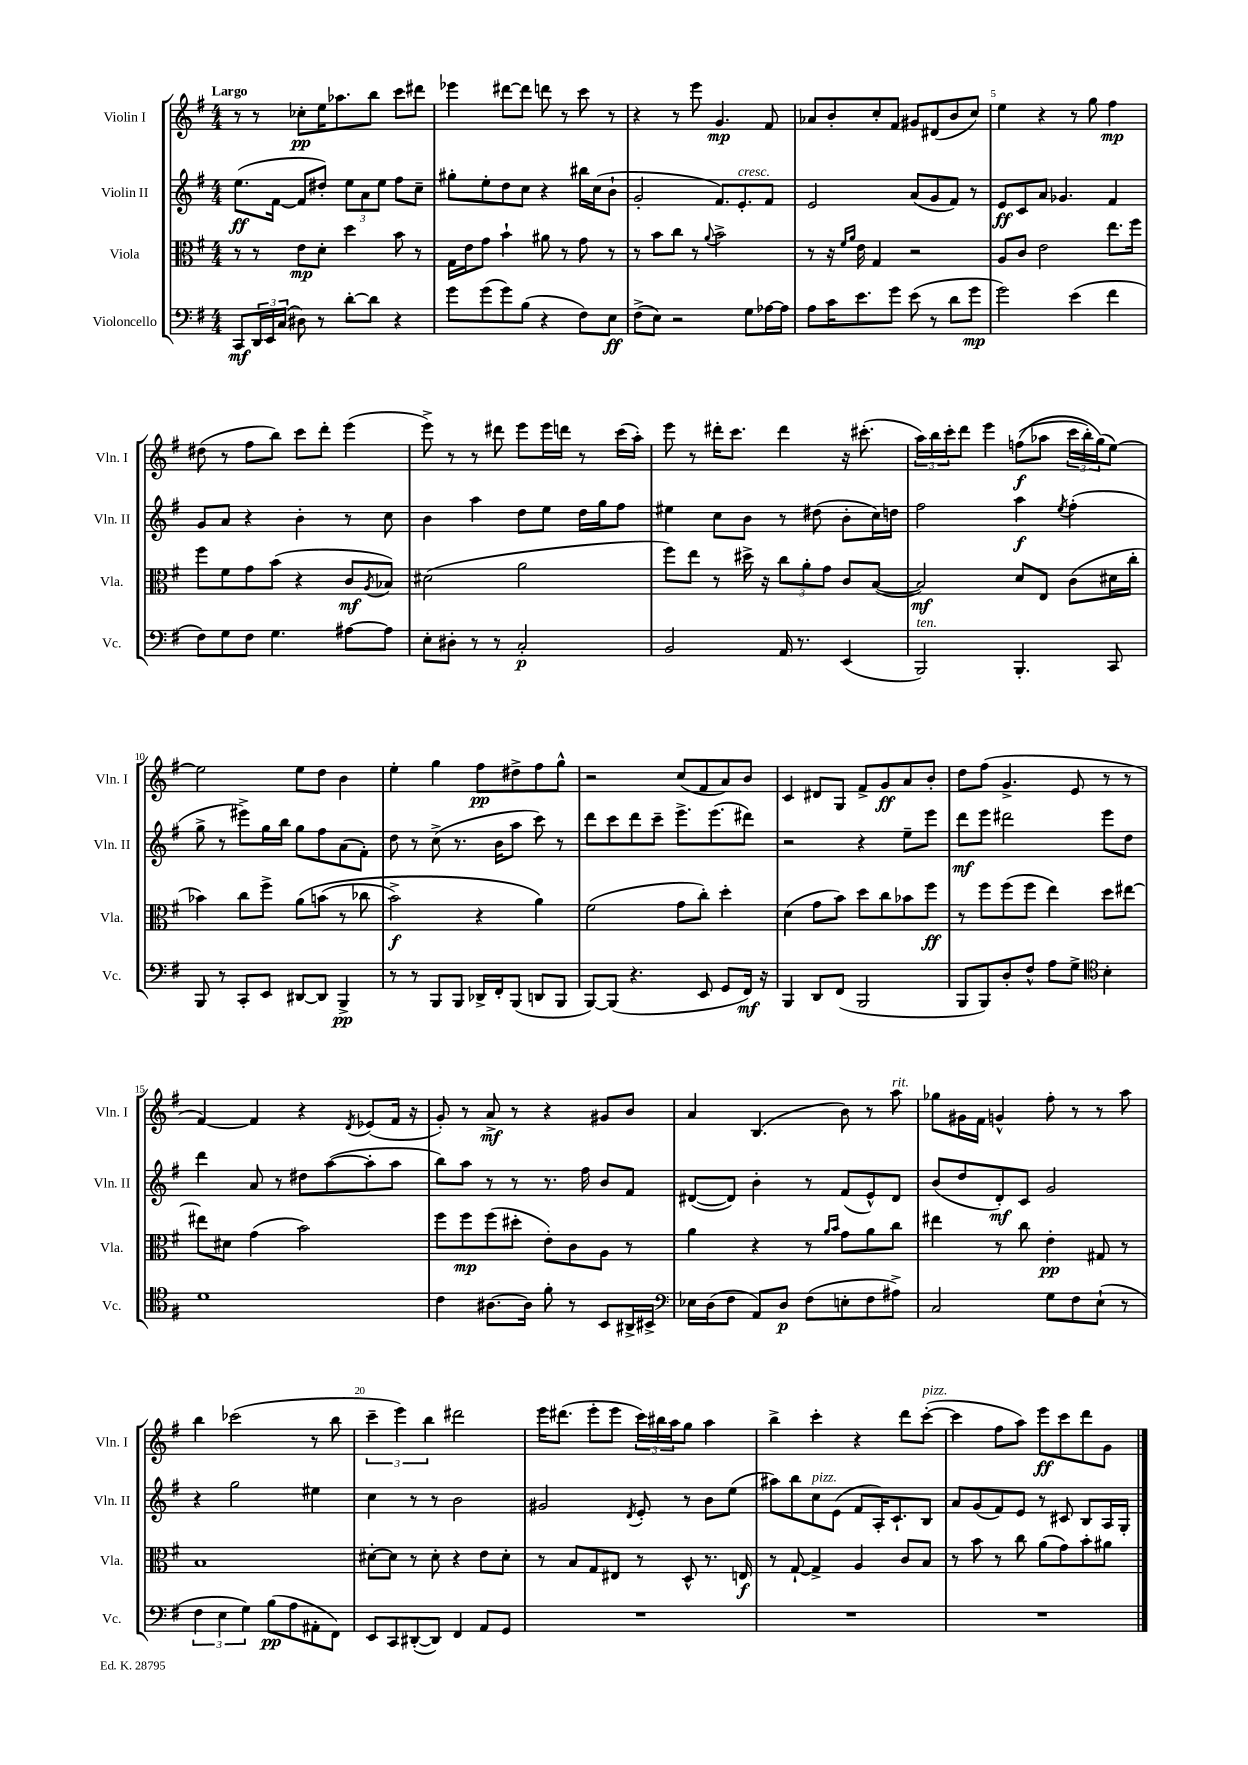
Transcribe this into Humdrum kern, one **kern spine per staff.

**kern	**kern	**kern	**kern
*staff4	*staff3	*staff2	*staff1
*clefF4	*clefC3	*clefG2	*clefG2
*k[f#]	*k[f#]	*k[f#]	*k[f#]
*M4/4	*M4/4	*M4/4	*M4/4
8CC	8r	(8.ee	8r
24DD	8r	.	8r
24EE	.	.	.
.	.	[16f#	.
(24C	.	.	.
8D#)	8e	8f#]	8cc-'
8r	8d'	8dd#')	16ee
.	.	.	8.aa-
[8d'	4dd	12ee	.
.	.	12a	.
8d]	.	.	8bb
.	.	12ee	.
4r	8b	8ff#	8ccc
.	8r	8cc~	8ddd#
=	=	=	=
8g	16G	8gg#'	4eee-
.	16e	.	.
(8g	8g	8ee'	.
8g)	4b`	8dd	[8ddd#
(8B	.	8cc	8ddd#]
4r	8a#	4r	8ddd
.	8r	.	8r
8F#)	8g	16bb#	8ccc
.	.	(16cc	.
8E	8r	8b`	8r
=	=	=	=
(8F#^	8r	2g'	4r
8E)	8b	.	.
2r	8cc	.	8r
.	8r	.	8eee
.	8qqa	.	.
.	2b^	8.f#)	4.g
.	.	8.e'	.
8G	.	.	.
[16A-	.	8f#	8f#
16A-]	.	.	.
=	=	=	=
8A	8r	2e	8a-
16c	16r	.	8b'
.	16qqf#	.	.
.	16qqa	.	.
8.e	16e	.	.
.	4G	.	8cc'
8g	.	.	8f#
(8e	2r	(8a	8g#
8r	.	8g	(8d#
8d	.	8f#)	8b
8g	.	8r	8cc)
=	=	=	=
2g)	8A	8e	4ee
.	8c	8c	.
.	2e	8a	4r
.	.	4.g-	.
(4e	.	.	8r
.	.	.	8gg
4f#	8.ee	4f#	4ff#
.	16ff#	.	.
=	=	=	=
8F#)	8ff#	8g	(8dd#
8G	8f#	8a	8r
8F#	8g	4r	8ff#
4.G	(8b	.	8bb)
.	4r	4b'	8ccc
.	.	.	8ddd'
[8A#	8c	8r	(4eee
.	8qA	.	.
8A#]	8B-)	8cc	.
=	=	=	=
8E'	(2d#	4b	8eee^)
8D#'	.	.	8r
8r	.	4aa	8r
8r	.	.	8ddd#
2C'	2a	8dd	8eee
.	.	8ee	16eee
.	.	.	16ddd
.	.	16dd	8r
.	.	16gg	.
.	.	8ff#	(16ccc
.	.	.	16aa')
=	=	=	=
2BB	8ff#)	4ee#	8eee
.	8ee	.	8r
.	8r	8cc	16ddd#'
.	.	.	8.ccc
.	16dd#^	8b	.
.	16r	.	.
16AA	12cc	8r	4ddd#
8.r	.	.	.
.	12a'	.	.
.	.	(8dd#	.
.	12g	.	.
(4EE	8c	8b'	16r
.	.	.	(8.ccc#'
.	([8B	16cc)	.
.	.	16dd	.
=	=	=	=
2BBB)	2B])	2ff#	24aa)
.	.	.	24bb
.	.	.	24ccc'
.	.	.	8ddd
.	.	.	4eee
4.BBB'	8d	4aa	&((8ff
.	8E	.	8aa-
.	.	8qee	.
.	(8c	(4ff#'	24ccc
.	.	.	24bb')
.	.	.	(24gg&)
8CC	16d#	.	[8ee)
.	16cc'	.	.
=	=	=	=
8BBB	4b-)	8gg^	2ee]
8r	.	8r	.
8CC'	8cc	8eee#^)	.
8EE	8ff#^	16gg	.
.	.	16bb	.
[8DD#	&(8a	8gg	8ee
8DD#]	(8b	8ff#	8dd
4BBB^	8r	(8a	4b
.	8cc-	8f#')	.
=	=	=	=
8r	2b^)	8dd	4ee'
8r	.	8r	.
8BBB	.	(8cc^	4gg
8BBB	.	8.r	.
16DD-^	4r	.	8ff#
16FF#'	.	16b	.
(8BBB	.	8aa	8dd#^
8DD	4a&)	8ccc)	8ff#
8BBB	.	8r	8gg^^
=	=	=	=
[8BBB)	(2f#	8ddd	2r
(8BBB]	.	8ccc	.
4.r	.	8ddd	.
.	.	8ccc~	.
.	8g	8.eee^	(8cc
8EE	8cc')	.	8f#
.	.	(8.eee	.
8GG	4dd'	.	8a)
16FF#)	.	8ddd#)	8b
16r	.	.	.
=	=	=	=
4BBB	(4d	2r	4c
8DD	8g	.	8d#
(8FF#	8b)	.	8G
2BBB	8dd	4r	8f#^
.	8cc	.	8g
.	8b-	8ee~	8a
.	8ff#	8eee	8b'
=	=	=	=
8BBB	8r	8ddd	8dd
8BBB)	8ff#	8eee	(8ff#
8D'	(8ff#	2ddd#	4.g^
8F#^^	8ff#	.	.
8A	4ee)	.	.
8G^	.	.	8e
*clefC4	*	*	*
4B'	8dd	8eee	8r
.	[8ee#	8dd	8r
=	=	=	=
1d	8ee#]	4ddd	[4f#)
.	8d#	.	.
.	(4g	8a	4f#]
.	.	8r	.
.	2b)	8dd#	4r
.	.	([8aa	.
.	.	.	8qd
.	.	8aa']	(8e-
.	.	8aa	16f#
.	.	.	16r
=	=	=	=
4c	8ff#	8bb)	8g')
.	8ff#	8aa	8r
[8.A#	(8ff#	8r	8a^
.	8dd#'	8r	8r
16A#]	.	.	.
8f#'	8e')	8.r	4r
8r	8c	.	.
.	.	16ff#	.
8BB	8A	8b	8g#
16AA#^	8r	8f#	8b
16BB#^	.	.	.
=	=	=	=
*clefF4	*	*	*
16E-	4a	([8d#	4a
(16D	.	.	.
8F#	.	8d#])	.
8AA)	4r	4b'	(4.B
8D	.	.	.
(8F#	8r	8r	.
.	16qqa	.	.
.	16qqb	.	.
8E'	8g	(8f#	8b)
8F#	8a	8e^^)	8r
8A#^)	8cc	8d#	8aa
=	=	=	=
2C	4ee#	(8b	8gg-
.	.	8dd	16g#
.	.	.	16f#
.	8r	8d')	4g^^
.	8cc	8c	.
8G	4e'	2g	8ff#'
8F#	.	.	8r
(8E`	8G#	.	8r
8r	8r	.	8aa
=	=	=	=
6F#	1B	4r	4bb
6E	.	.	.
.	.	2gg	(2ccc-
6G)	.	.	.
(8B	.	.	.
8A	.	.	.
8AA#'	.	4ee#	8r
8FF#)	.	.	8bb
=	=	=	=
8EE	[8d#'	4cc	6ccc~
8CC	8d#]	.	.
.	.	.	6eee)
([8DD#'	8r	8r	.
.	.	.	6bb
8DD#])	8d#'	8r	.
4FF#	4r	2b	2ddd#
8AA	8e	.	.
8GG	8d#'	.	.
=	=	=	=
1r	8r	2g#	16eee
.	.	.	(8.ddd#
.	8B	.	.
.	8G	.	8eee'
.	8E#	.	8eee
.	.	8qd	.
.	8r	8e'	24ccc)
.	.	.	24bb#
.	.	.	24aa
.	8D^^	8r	8gg
.	8.r	8b	4aa
.	.	(8ee	.
.	16E	.	.
=	=	=	=
1r	8r	8aa#)	4bb^
.	[8G`	8bb	.
.	4G^]	8cc	4ccc'
.	.	(8e	.
.	4A	8f#	4r
.	.	16A')	.
.	.	8.c`	.
.	8c	.	8ddd
.	8B	8B	([8ccc'
=	=	=	=
1r	8r	8a	4ccc]
.	8b	(8g	.
.	8r	8f#)	8ff#
.	8cc	8e	8aa)
.	(8a	8r	8eee
.	8g)	8c#	8ccc
.	8b'	8B	8ddd
.	8a#	16A	8g
.	.	16G'	.
==	==	==	==
*-	*-	*-	*-
